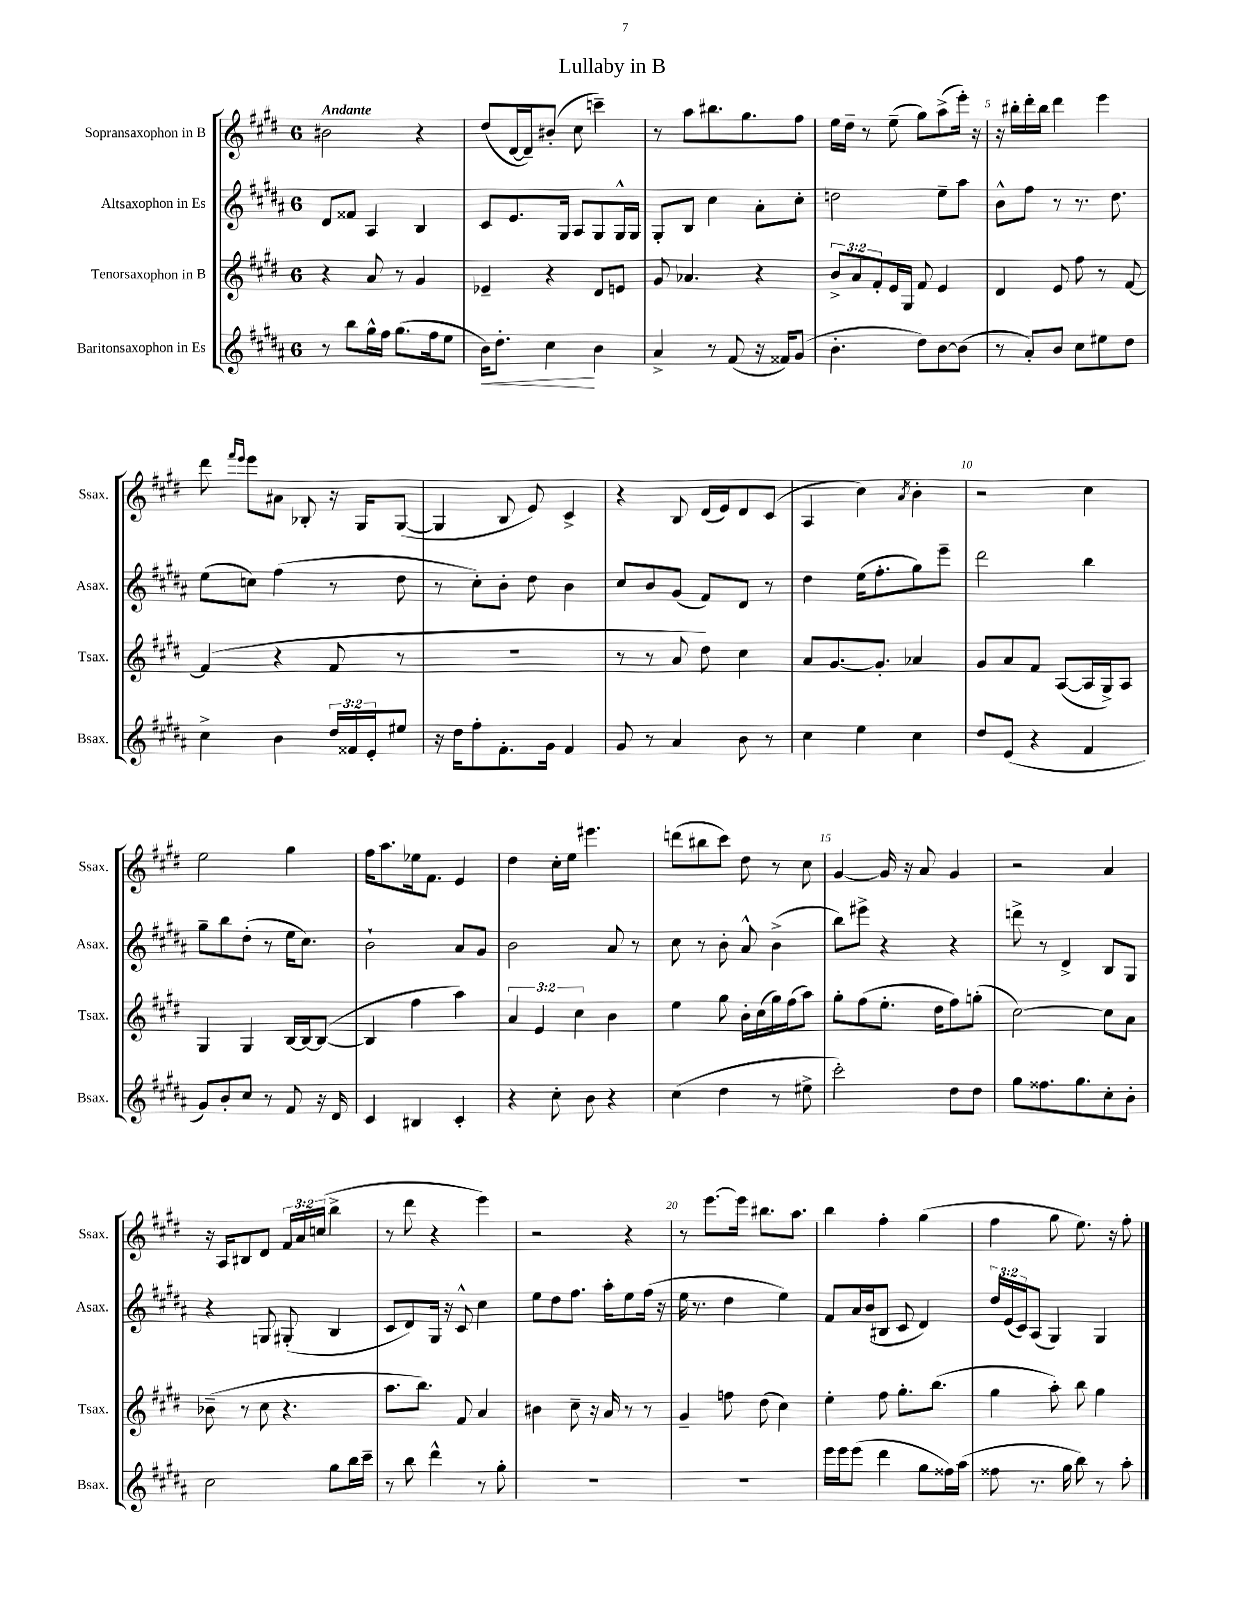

**kern	**kern	**kern	**kern
*staff4	*staff3	*staff2	*staff1
*clefG2	*clefG2	*clefG2	*clefG2
*k[f#c#g#d#a#]	*k[f#c#g#d#]	*k[f#c#g#d#a#]	*k[f#c#g#d#]
*M6/8	*M6/8	*M6/8	*M6/8
8r	4r	8d#	2b#
8bb	.	8f##	.
16gg#^^	8a	4A#	.
16ff#	.	.	.
(8.gg#	8r	.	.
.	4g#	4B	4r
16ff#	.	.	.
8ee	.	.	.
=	=	=	=
16b)	4e-~	8c#	(8dd#
8.dd#'	.	.	.
.	.	8.e	[16d#
.	.	.	16d#~])
4cc#	4r	.	(8b#'
.	.	16G#	.
.	.	8A#	8cc#
4b	8d#	8G#	4ccc~)
.	8e	16G#^^	.
.	.	16G#	.
=	=	=	=
4a#^	8g#	8G#'	8r
.	4.a-	8B	8aa
8r	.	4cc#	8.bb#
(8f#	.	.	.
.	.	.	8.gg#
16r	4r	8a#'	.
16f##)	.	.	.
(8g#	.	8cc#'	8ff#
=	=	=	=
4.b'	12b^	2dd	16ee
.	.	.	16dd#~
.	12a	.	.
.	.	.	8r
.	12f#'	.	.
.	16e	.	(8ee~
.	16G#	.	.
8dd#)	8f#	.	8gg#)
[8b	4e	8ee~	(8aa^
(8b]	.	8aa#	16eee')
.	.	.	16r
=	=	=	=
8r	4d#	8b^^	16r
.	.	.	16bb#'
8a#')	.	8ff#	16ddd#'
.	.	.	16bb#
8b	8e	8r	4ddd#
8cc#	8ff#	8.r	.
8ee#	8r	.	4eee
.	.	8.dd#	.
8dd#	[8f#	.	.
=	=	=	=
4cc#^	(4f#]	(8ee	8ddd#
.	.	.	16qqfff#
.	.	.	16qqeee
.	.	8cc)	8eee
4b	4r	(4ff#	8a#
.	.	.	8B-'
24dd#	8f#	8r	16r
24f##	.	.	.
.	.	.	16G#
24e'	.	.	.
8ee#	8r	8dd#	([8G#
=	=	=	=
16r	2.r	8r	4G#]
16dd#	.	.	.
8ff#'	.	8cc#')	.
8.f#'	.	8b'	8B
.	.	8dd#	8e)
16g#	.	.	.
4f#	.	4b	4c#^
=	=	=	=
8g#	8r	8cc#	4r
8r	8r	8b	.
4a#	8a	(8g#	8B
.	8dd#)	8f#)	(16d#
.	.	.	16e)
8b	4cc#	8d#	8d#
8r	.	8r	(8c#
=	=	=	=
4cc#	8a	4dd#	4A
.	[8.g#	.	.
4ee	.	(16ee	4cc#)
.	8.g#']	8.ff#'	.
.	.	.	8qa
4cc#	4a-	8gg#)	4b'
.	.	8eee~	.
=	=	=	=
8dd#	8g#	2ddd#	2r
(8e	8a	.	.
4r	8f#	.	.
.	([8A	.	.
4f#	16A]	4bb	4cc#
.	16G#^)	.	.
.	8A	.	.
=	=	=	=
8g#)	4G#	8gg#~	2ee
8b'	.	8bb	.
8cc#	4G#	(8dd#'	.
8r	.	8r	.
8f#	[16B	16ee	4gg#
.	16B_	8.cc#)	.
16r	(8B_	.	.
16d#	.	.	.
=	=	=	=
4c#	4B]	2b`	16ff#
.	.	.	8.aa
4B#	4ff#	.	16ee-
.	.	.	8.f#
4c#'	4aa)	8a#	4e
.	.	8g#	.
=	=	=	=
4r	6a	2b	4dd#
.	6e	.	.
8cc#'	.	.	16cc#'
.	.	.	16ee
.	6cc#	.	.
8b	.	.	4.eee#
4r	4b	8a#	.
.	.	8r	.
=	=	=	=
(4cc#	4ee	8cc#	(8ddd
.	.	8r	8bb#
4dd#	8gg#	8b'	8ccc#)
.	16b'	8a#^^	8dd#
.	(16cc#	.	.
8r	16gg#)	(4b^	8r
.	(16ff#	.	.
8ee#^	8aa)	.	8cc#
=	=	=	=
2ccc#')	8gg#'	8bb)	[4g#
.	(8ff#	8eee#^	.
.	8.ee'	4r	16g#]
.	.	.	16r
.	.	.	8a
.	16dd#	.	.
8dd#	8ff#)	4r	4g#
8dd#	(8gg'	.	.
=	=	=	=
8gg#	[2cc#)	8ddd^	2r
8.ff##	.	8r	.
.	.	4d#^	.
8.gg#	.	.	.
8cc#'	8cc#]	8B	4a
8b'	8a	8G#	.
=	=	=	=
2cc#	(8b-~	4r	16r
.	.	.	16A
.	8r	.	8B#
.	8cc#	8G	8d#
.	4.r	(8G#'	24f#
.	.	.	24a
.	.	.	(24cc
8gg#	.	4B	4bb^
16bb	.	.	.
16ccc#~	.	.	.
=	=	=	=
8r	8.aa	8c#	8r
8bb	.	8d#)	8ddd#
.	8.bb)	.	.
4ddd#^^	.	16G#	4r
.	.	16r	.
.	8f#	8c#^^	.
8r	4a	4cc#	4eee)
8gg#'	.	.	.
=	=	=	=
2.r	4b#	8ee	2r
.	.	8dd#	.
.	8cc#~	8.ff#	.
.	16r	.	.
.	16a	16aa#'	.
.	8r	8ee	4r
.	8r	(16ff#	.
.	.	16r	.
=	=	=	=
2.r	4g#~	16ee	8r
.	.	8.r	.
.	.	.	[8.eee
.	8ff	4dd#	.
.	.	.	16eee]
.	(8dd#	.	8.bb#
.	4cc#)	4ee)	.
.	.	.	8.aa
=	=	=	=
16eee	4ee'	8f#	4bb
16eee	.	.	.
(8eee	.	16a#	.
.	.	(16b	.
4ddd#	8ff#	8B#	4ff#'
.	8.gg#'	8c#	.
8gg#	.	4d#)	(4gg#
.	(8.bb	.	.
16ff##)	.	.	.
(16aa#	.	.	.
=	=	=	=
8ff##	4gg#	24dd#	4ff#
.	.	(24e	.
.	.	24c#)	.
8.r	.	(8A#	.
.	8aa')	4G#)	8gg#
16gg#	.	.	.
8bb)	8bb	.	8.ee)
8r	4gg#	4G#	.
.	.	.	16r
8aa#'	.	.	8ff#'
==	==	==	==
*-	*-	*-	*-
